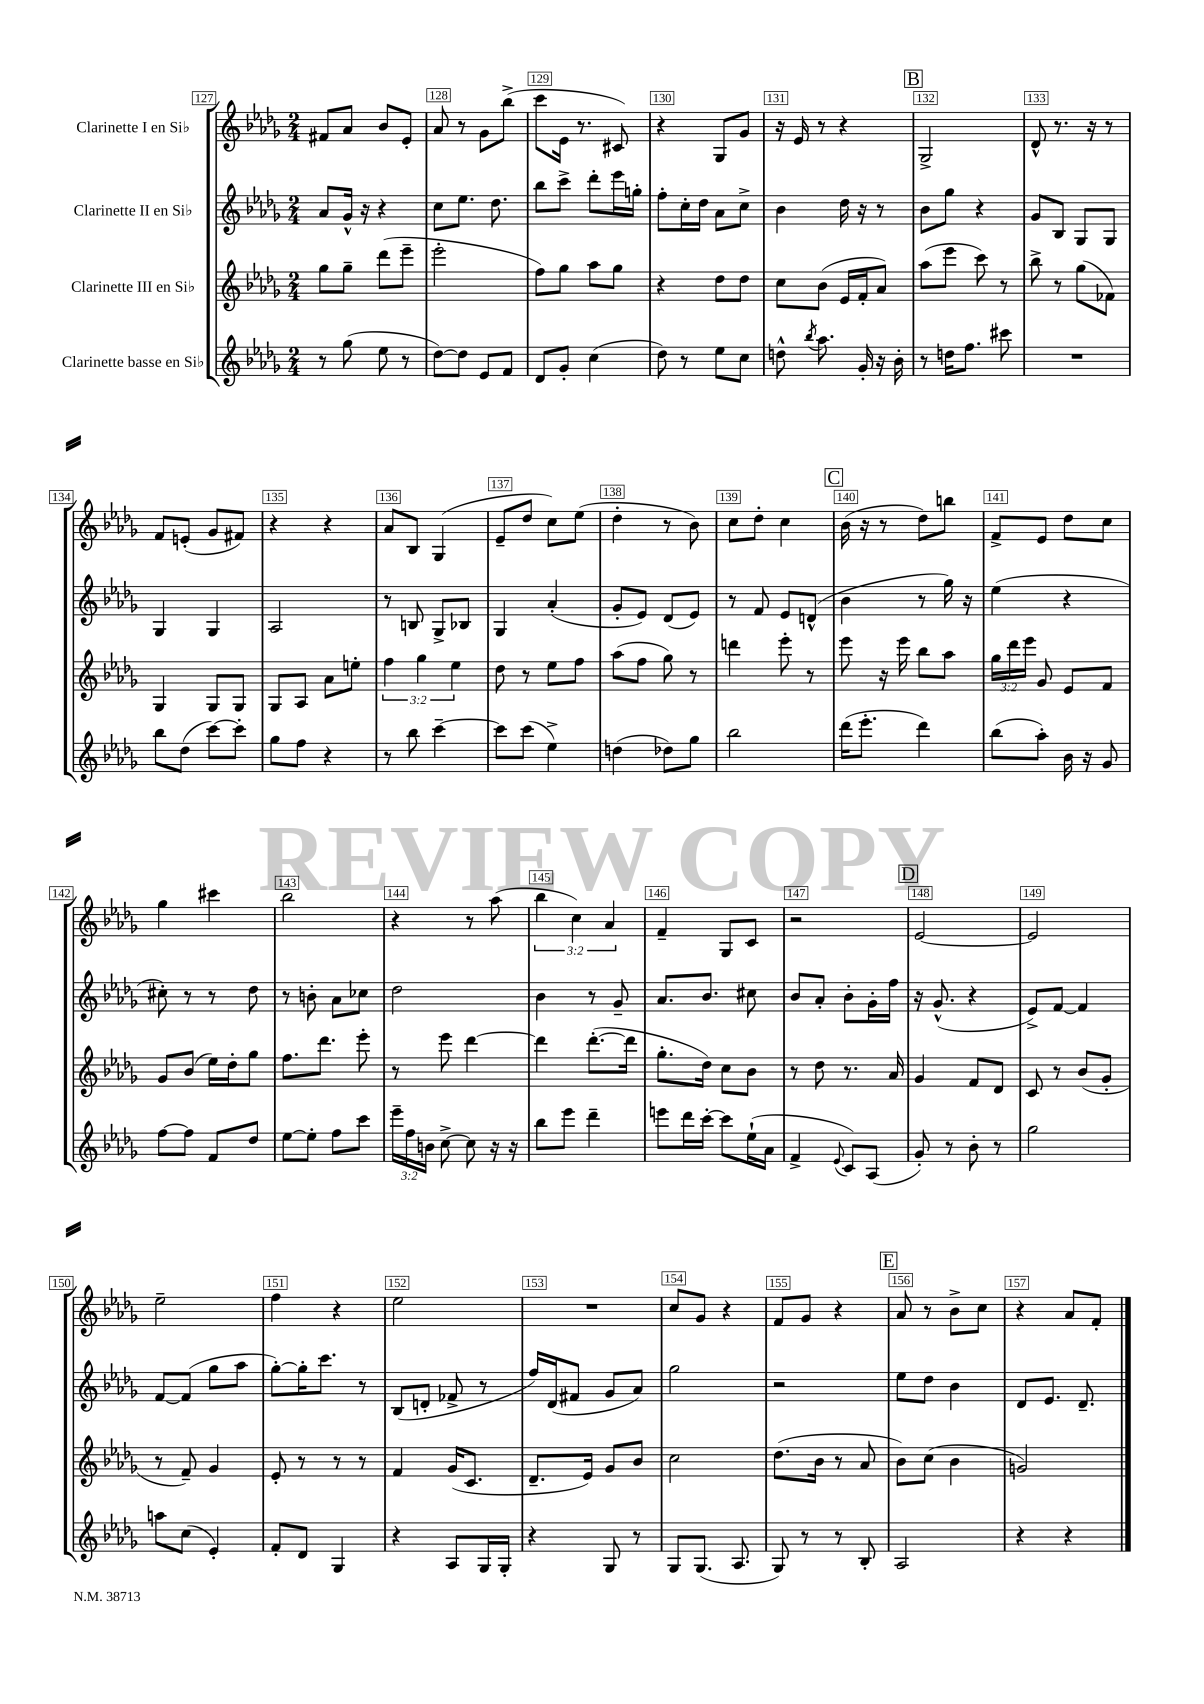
<<
\new StaffGroup <<
\new Staff = "s0" \with { instrumentName = "Clarinette I en Sib" } {
    \clef treble \key des \major \numericTimeSignature \time 2/4 \override Staff.TupletNumber.text = #tuplet-number::calc-fraction-text
    \autoBeamOff fis'8[ aes'8] bes'8[ ees'8]-. |
    aes'8 r8 ges'8[ bes''8]->( |
    c'''8[ ees'16] r8. cis'8) |
    r4 ges8[ ges'8] |
    r16 ees'16 r8 r4 |
    \mark \markup { \box "B" } ges2-> |
    des'8-^ r8. r16 r8 |
    f'8[ e'8]-.( ges'8[ fis'8]) |
    r4 r4 |
    aes'8[ bes8] ges4( |
    ees'8[-- des''8] c''8[) ees''8]( |
    des''4-. r8 bes'8) |
    c''8[ des''8]-. c''4 |
    \mark \markup { \box "C" } bes'16( r16 r8 des''8[) b''8] |
    f'8[-> ees'8] des''8[ c''8] |
    ges''4 cis'''4 |
    bes''2 |
    r4 r8 aes''8( |
    \tuplet 3/2 { bes''4 c''4) aes'4 } |
    f'4-- ges8[ c'8] |
    r2 |
    \mark \markup { \box "D" } ees'2~ |
    ees'2 |
    ees''2-- |
    f''4 r4 |
    ees''2 |
    R2 |
    c''8[ ges'8] r4 |
    f'8[ ges'8] r4 |
    \mark \markup { \box "E" } aes'8 r8 bes'8[-> c''8] |
    r4 aes'8[ f'8]-. \bar "|." |
}
\new Staff = "s1" \with { instrumentName = "Clarinette II en Sib" } {
    \clef treble \key des \major \numericTimeSignature \time 2/4
    \autoBeamOff aes'8[ ges'16]-^ r16 r4 |
    c''8[ ees''8.] des''8. |
    bes''8[ c'''8]-> des'''8[-. ees'''16 g''16]-. |
    f''8[-. c''16-. des''16] aes'8[ c''8]-> |
    bes'4 des''16 r16 r8 |
    \mark \markup { \box "B" } bes'8[ ges''8] r4 |
    ges'8[ bes8] ges8[ ges8] |
    ges4 ges4 |
    aes2 |
    r8 b8 ges8[-> bes8] |
    ges4 aes'4-.( |
    ges'8[-. ees'8]) des'8[( ees'8]) |
    r8 f'8 ees'8[ d'8]-^( |
    \mark \markup { \box "C" } bes'4 r8 ges''16) r16 |
    ees''4( r4 |
    cis''8-.) r8 r8 des''8 |
    r8 b'8-. aes'8[ ces''8] |
    des''2 |
    bes'4 r8 ges'8-- |
    aes'8.[ bes'8.] cis''8 |
    bes'8[ aes'8]-. bes'8[-. ges'16-. f''16] |
    \mark \markup { \box "D" } r16 ges'8.-^( r4 |
    ees'8[->) f'8]~ f'4 |
    f'8[~ f'8]( ges''8[ aes''8] |
    ges''8[~-.) ges''16-. c'''8.] r8 |
    bes8[( d'8]-. fes'8-> r8 |
    f''16[) des'16( fis'8] ges'8[ aes'8]) |
    ges''2 |
    r2 |
    \mark \markup { \box "E" } ees''8[ des''8] bes'4 |
    des'8[ ees'8.] des'8.-- \bar "|." |
}
\new Staff = "s2" \with { instrumentName = "Clarinette III en Sib" } {
    \clef treble \key des \major \numericTimeSignature \time 2/4 \override Staff.TupletNumber.text = #tuplet-number::calc-fraction-text
    \autoBeamOff ges''8[ ges''8]-- des'''8[( ees'''8]-- |
    ees'''2-. |
    f''8[) ges''8] aes''8[ ges''8] |
    r4 des''8[ des''8] |
    c''8[ bes'8]( ees'16[ f'16-. aes'8]) |
    \mark \markup { \box "B" } aes''8[( ees'''8] c'''8) r8 |
    bes''8-> r8 ges''8[( fes'8]) |
    ges4 ges8[ ges8] |
    ges8[ aes8] aes'8[ e''8]-. |
    \tuplet 3/2 { f''4 ges''4 ees''4 } |
    des''8 r8 ees''8[ f''8] |
    aes''8[( f''8] ges''8) r8 |
    d'''4 ees'''8-. r8 |
    \mark \markup { \box "C" } ees'''8 r16 ees'''16 bes''8[ aes''8] |
    \tuplet 3/2 { ges''16[ des'''16 ees'''16] } ges'8 ees'8[ f'8] |
    ges'8[ bes'8]( ees''16[) des''16-. ges''8] |
    f''8.[ des'''8.] ees'''8-. |
    r8 ees'''8 des'''4~ |
    des'''4 des'''8.[~-.( des'''16] |
    ges''8.[-. des''16]) c''8[ bes'8] |
    r8 des''8 r8. aes'16 |
    \mark \markup { \box "D" } ges'4 f'8[ des'8] |
    c'8 r8 bes'8[( ges'8]-. |
    r8 f'8--) ges'4 |
    ees'8-. r8 r8 r8 |
    f'4 ges'16[( c'8.] |
    des'8.[-- ees'16]) ges'8[ bes'8] |
    c''2 |
    des''8.[( bes'16] r8 aes'8 |
    \mark \markup { \box "E" } bes'8[) c''8]( bes'4 |
    g'2) \bar "|." |
}
\new Staff = "s3" \with { instrumentName = "Clarinette basse en Sib" } {
    \clef treble \key des \major \numericTimeSignature \time 2/4 \override Staff.TupletNumber.text = #tuplet-number::calc-fraction-text
    \autoBeamOff r8 ges''8( ees''8 r8 |
    des''8[~) des''8] ees'8[ f'8] |
    des'8[ ges'8]-. c''4( |
    des''8) r8 ees''8[ c''8] |
    d''8-^ \acciaccatura { bes''8 } aes''8. ges'16-. r16 bes'16-. |
    \mark \markup { \box "B" } r8 d''16[ f''8.] cis'''8 |
    R2 |
    bes''8[ des''8]( c'''8[~) c'''8]-. |
    ges''8[ f''8] r4 |
    r8 bes''8 c'''4~-- |
    c'''8[ c'''8]( ees''4->) |
    d''4( des''8[) ges''8] |
    bes''2 |
    \mark \markup { \box "C" } des'''16[( ees'''8.]-. des'''4) |
    bes''8[( aes''8]-.) bes'16 r16 ges'8 |
    f''8[~ f''8] f'8[ des''8] |
    ees''8[~ ees''8]-. f''8[ c'''8] |
    \tuplet 3/2 { ees'''16[-- f''16 b'16] } c''8~-> c''8 r16 r16 |
    bes''8[ ees'''8] des'''4-- |
    e'''8[ des'''16 c'''16]~-. c'''8[ ees''16-!( aes'16] |
    f'4-> \appoggiatura { ees'8 } c'8[) aes8]( |
    \mark \markup { \box "D" } ges'8-.) r8 bes'8-. r8 |
    ges''2 |
    a''8[ c''8]( ees'4-.) |
    f'8[-. des'8] ges4 |
    r4 aes8[ ges16 ges16]-. |
    r4 ges8 r8 |
    ges8[ ges8.]( aes8. |
    ges8) r8 r8 bes8-. |
    \mark \markup { \box "E" } aes2 |
    r4 r4 \bar "|." |
}
>>
>>
\layout { \context { \Score currentBarNumber = #127 \override BarNumber.break-visibility = ##(#f #t #t) barNumberVisibility = #all-bar-numbers-visible \override BarNumber.stencil = #(make-stencil-boxer 0.1 0.3 ly:text-interface::print) } }
